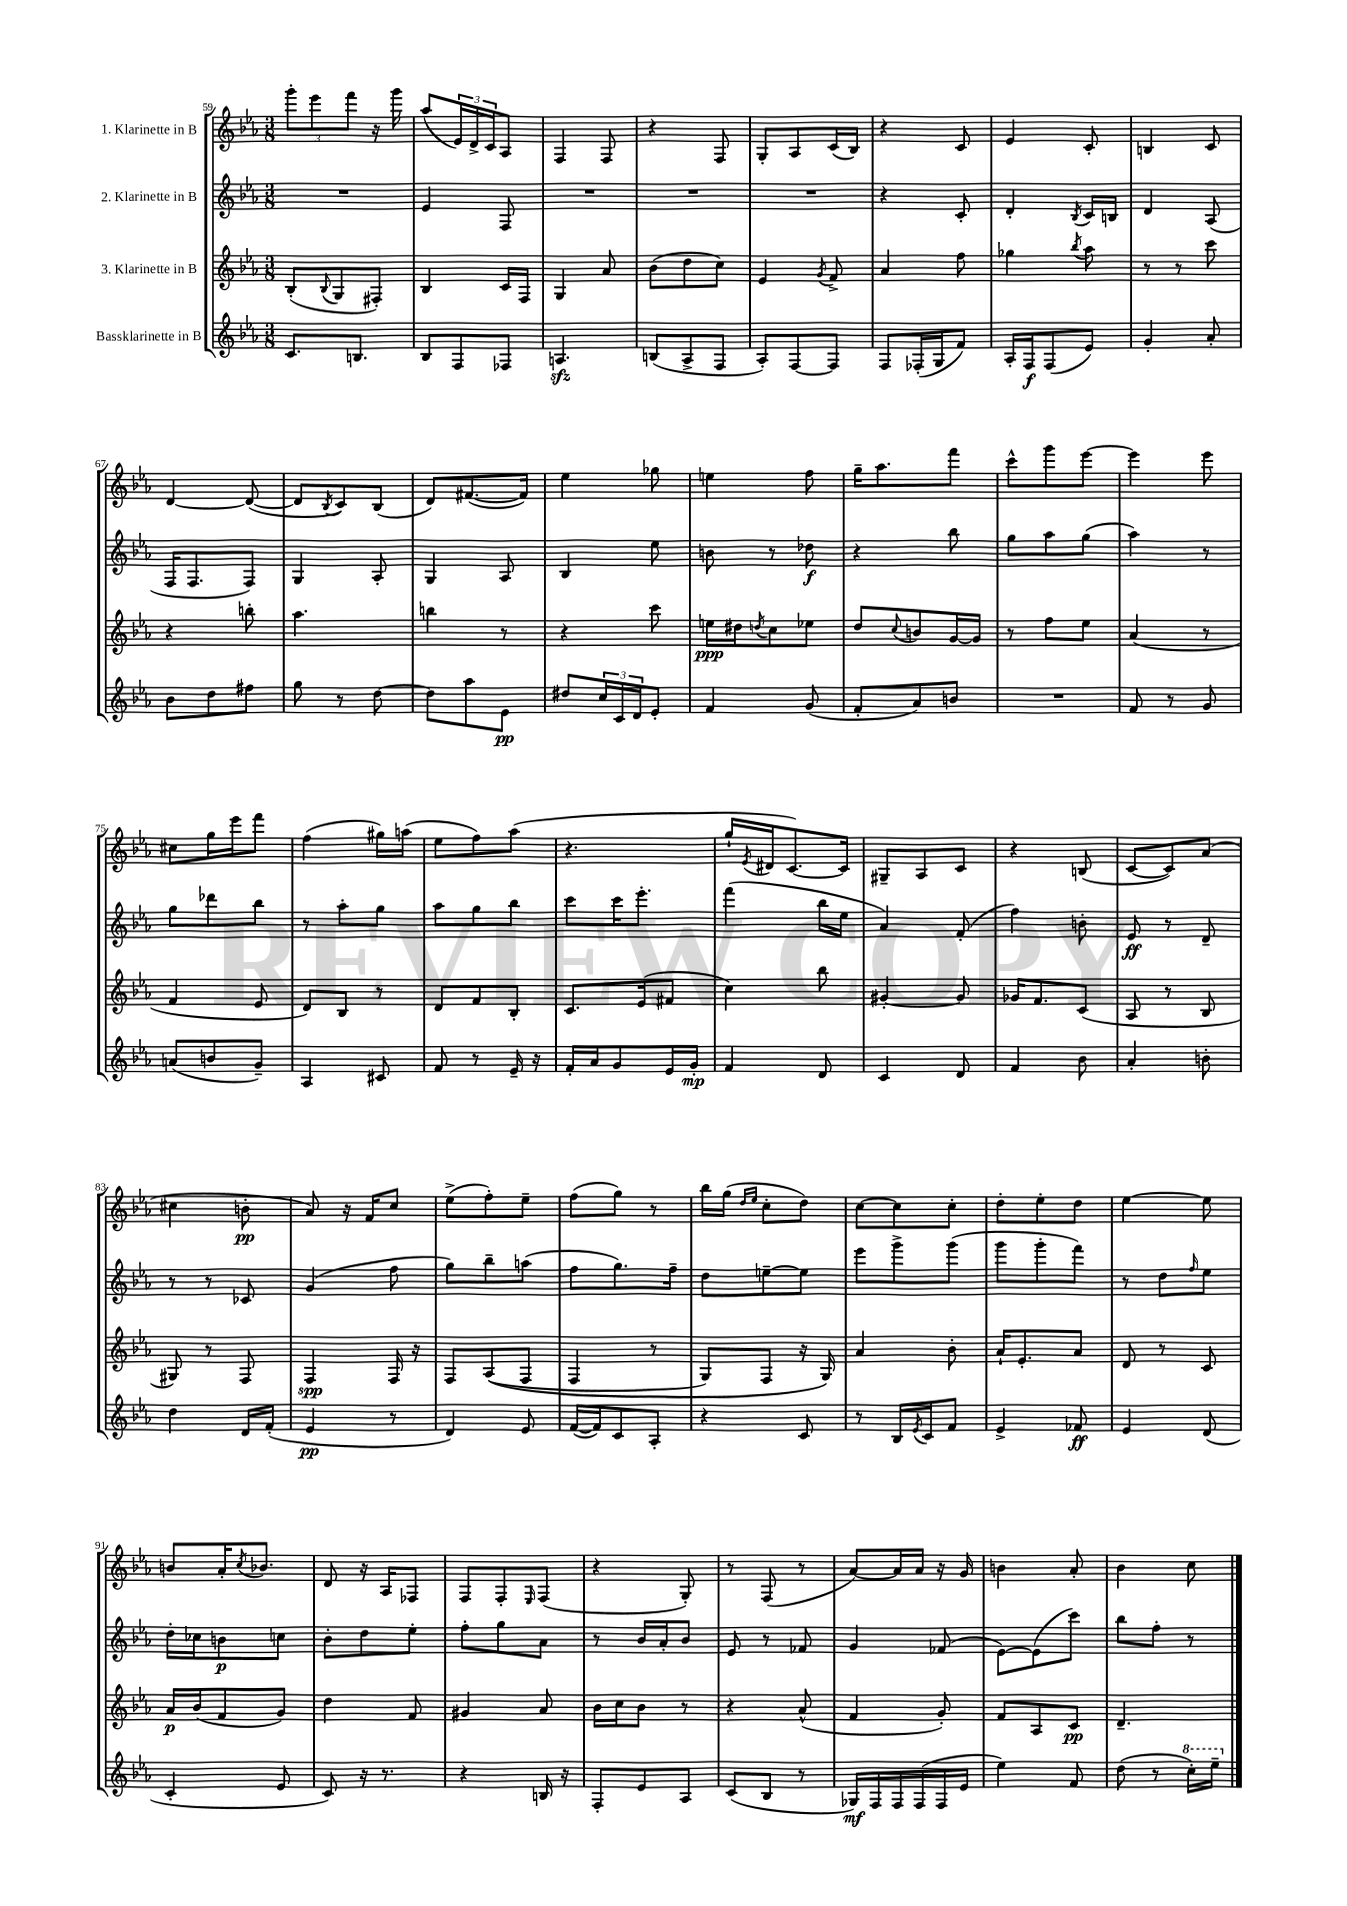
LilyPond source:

<<
\new StaffGroup <<
\new Staff = "s0" \with { instrumentName = "1. Klarinette in B" } {
    \clef treble \key ees \major \numericTimeSignature \time 3/8
    \tuplet 3/2 { g'''8-. ees'''8 f'''8 } r16 g'''16 |
    aes''8( \tuplet 3/2 { ees'16) d'16-> c'16 } aes8 |
    f4 f8 |
    r4 f8 |
    g8-. aes8 c'16( bes16) |
    r4 c'8 |
    ees'4 c'8-. |
    b4 c'8 |
    d'4~ d'8~( |
    d'8 \acciaccatura { bes8 } c'8) bes8( |
    d'8) fis'8.~( fis'16) |
    ees''4 ges''8 |
    e''4 f''8 |
    g''16-- aes''8. f'''8 |
    c'''8-^ g'''8 ees'''8~ |
    ees'''4 ees'''8 |
    cis''8 g''16 ees'''16 f'''8 |
    f''4( gis''16) a''16( |
    ees''8 f''8) aes''8( |
    r4. |
    g''16-! \acciaccatura { ees'8 } dis'16 c'8.~) c'16 |
    gis8-- aes8 c'8 |
    r4 b8( |
    c'8~ c'8) aes'8( |
    cis''4 b'8-.\pp |
    aes'8) r16 f'16 c''8 |
    ees''8->( f''8-.) ees''8-- |
    f''8( g''8) r8 |
    bes''16 g''16( \grace { d''16 ees''16 } c''8-. d''8) |
    c''8~ c''8 c''8-. |
    d''8-. ees''8-. d''8 |
    ees''4~ ees''8 |
    b'8 aes'16-. \acciaccatura { c''8 } bes'8. |
    d'8 r16 aes16 fes8 |
    f8 f8-. \grace { ees16 } f8( |
    r4 g8-.) |
    r8 f8( r8 |
    aes'8~) aes'16 aes'16 r16 g'16 |
    b'4 aes'8-. |
    bes'4 c''8 \bar "|." |
}
\new Staff = "s1" \with { instrumentName = "2. Klarinette in B" } {
    \clef treble \key ees \major \numericTimeSignature \time 3/8
    R4. |
    ees'4 f8 |
    R4. |
    R4. |
    R4. |
    r4 c'8-. |
    d'4-. \acciaccatura { bes8 } c'16 b16 |
    d'4 aes8( |
    f16 f8. f8) |
    g4 aes8-. |
    g4 aes8 |
    bes4 ees''8 |
    b'8 r8 des''8\f |
    r4 bes''8 |
    g''8 aes''8 g''8( |
    aes''4) r8 |
    g''8 des'''8 bes''8 |
    r8 aes''8-. g''8 |
    aes''8 g''8 bes''8 |
    c'''8 c'''16 ees'''8.-. |
    f'''4( bes''16 ees''16 |
    aes'4) f'8-.( |
    f''4) b'8-. |
    ees'8\ff r8 d'8-- |
    r8 r8 ces'8 |
    g'4( f''8 |
    g''8) bes''8-- a''8( |
    f''8 g''8.) f''16-- |
    d''8 e''8~-- e''8 |
    ees'''8 g'''8-> g'''8( |
    g'''8 g'''8-. f'''8) |
    r8 d''8 \grace { f''16 } ees''8 |
    d''16-. ces''16 b'8\p c''8 |
    bes'8-. d''8 ees''8-. |
    f''8-. g''8 aes'8 |
    r8 bes'16 aes'16-. bes'8 |
    ees'8 r8 fes'8 |
    g'4 fes'8( |
    ees'8~) ees'8( c'''8) |
    bes''8 f''8-. r8 \bar "|." |
}
\new Staff = "s2" \with { instrumentName = "3. Klarinette in B" } {
    \clef treble \key ees \major \numericTimeSignature \time 3/8
    bes8-.( \appoggiatura { bes8 } g8 fis8-.) |
    bes4 c'16 f16 |
    g4 aes'8 |
    bes'8( d''8 c''8) |
    ees'4 \acciaccatura { g'8 } f'8-> |
    aes'4 f''8 |
    ges''4 \acciaccatura { bes''8 } aes''8 |
    r8 r8 c'''8 |
    r4 b''8-. |
    aes''4. |
    b''4 r8 |
    r4 c'''8 |
    e''16\ppp dis''16 \acciaccatura { d''8 } c''8 ees''8 |
    d''8 \appoggiatura { c''8 } b'8 g'16~ g'16 |
    r8 f''8 ees''8 |
    aes'4( r8 |
    f'4 ees'8 |
    d'8) bes8 r8 |
    d'8 f'8 bes8-. |
    c'8. ees'16( fis'8 |
    c''4) bes''8 |
    gis'4~-. gis'8 |
    ges'16 f'8. c'8( |
    aes8 r8 bes8 |
    gis8) r8 f8 |
    f4\spp f16 r16 |
    f8 aes8(\( f8 |
    f4 r8 |
    g8) f8 r16 g16\) |
    aes'4 bes'8-. |
    aes'16-! ees'8.-. aes'8 |
    d'8 r8 c'8 |
    aes'16\p bes'16( f'8 g'8) |
    d''4 f'8 |
    gis'4 aes'8 |
    bes'16 c''16 bes'8 r8 |
    r4 aes'8-^( |
    f'4 g'8-.) |
    f'8 aes8 c'8\pp |
    d'4.-- \bar "|." |
}
\new Staff = "s3" \with { instrumentName = "Bassklarinette in B" } {
    \clef treble \key ees \major \numericTimeSignature \time 3/8
    c'8. b8. |
    bes8 f8 fes8 |
    a4.\sfz |
    b8( aes8-> f8 |
    aes8-.) f8~ f8 |
    f8 fes16-.( g16 f'8) |
    aes16-. f16\f f8( ees'8) |
    g'4-. aes'8-. |
    bes'8 d''8 fis''8 |
    g''8 r8 d''8~ |
    d''8 aes''8 ees'8\pp |
    dis''8 \tuplet 3/2 { c''16 c'16 d'16 } ees'8-. |
    f'4 g'8( |
    f'8-. aes'8) b'8 |
    R4. |
    f'8 r8 g'8 |
    a'8( b'8 g'8--) |
    aes4 cis'8 |
    f'8 r8 ees'16-- r16 |
    f'16-. aes'16 g'8 ees'16 g'16-.\mp |
    f'4 d'8 |
    c'4 d'8 |
    f'4 bes'8 |
    aes'4-. b'8-. |
    d''4 d'16 f'16-.( |
    ees'4\pp r8 |
    d'4) ees'8 |
    f'16~( f'16) c'8 aes8-. |
    r4 c'8 |
    r8 bes16 \acciaccatura { ees'8 } c'16 f'8 |
    ees'4-> fes'8\ff |
    ees'4 d'8( |
    c'4-. ees'8 |
    c'8) r16 r8. |
    r4 b16 r16 |
    f8-. ees'8 aes8 |
    c'8( bes8 r8 |
    ges16\mf) f16 f16 f16( f16 ees'16 |
    ees''4) f'8 |
    d''8( r8 \ottava #1 c'''16-.) ees'''16-- \ottava #0 \bar "|." |
}
>>
>>
\layout { \context { \Score currentBarNumber = #59 } }
